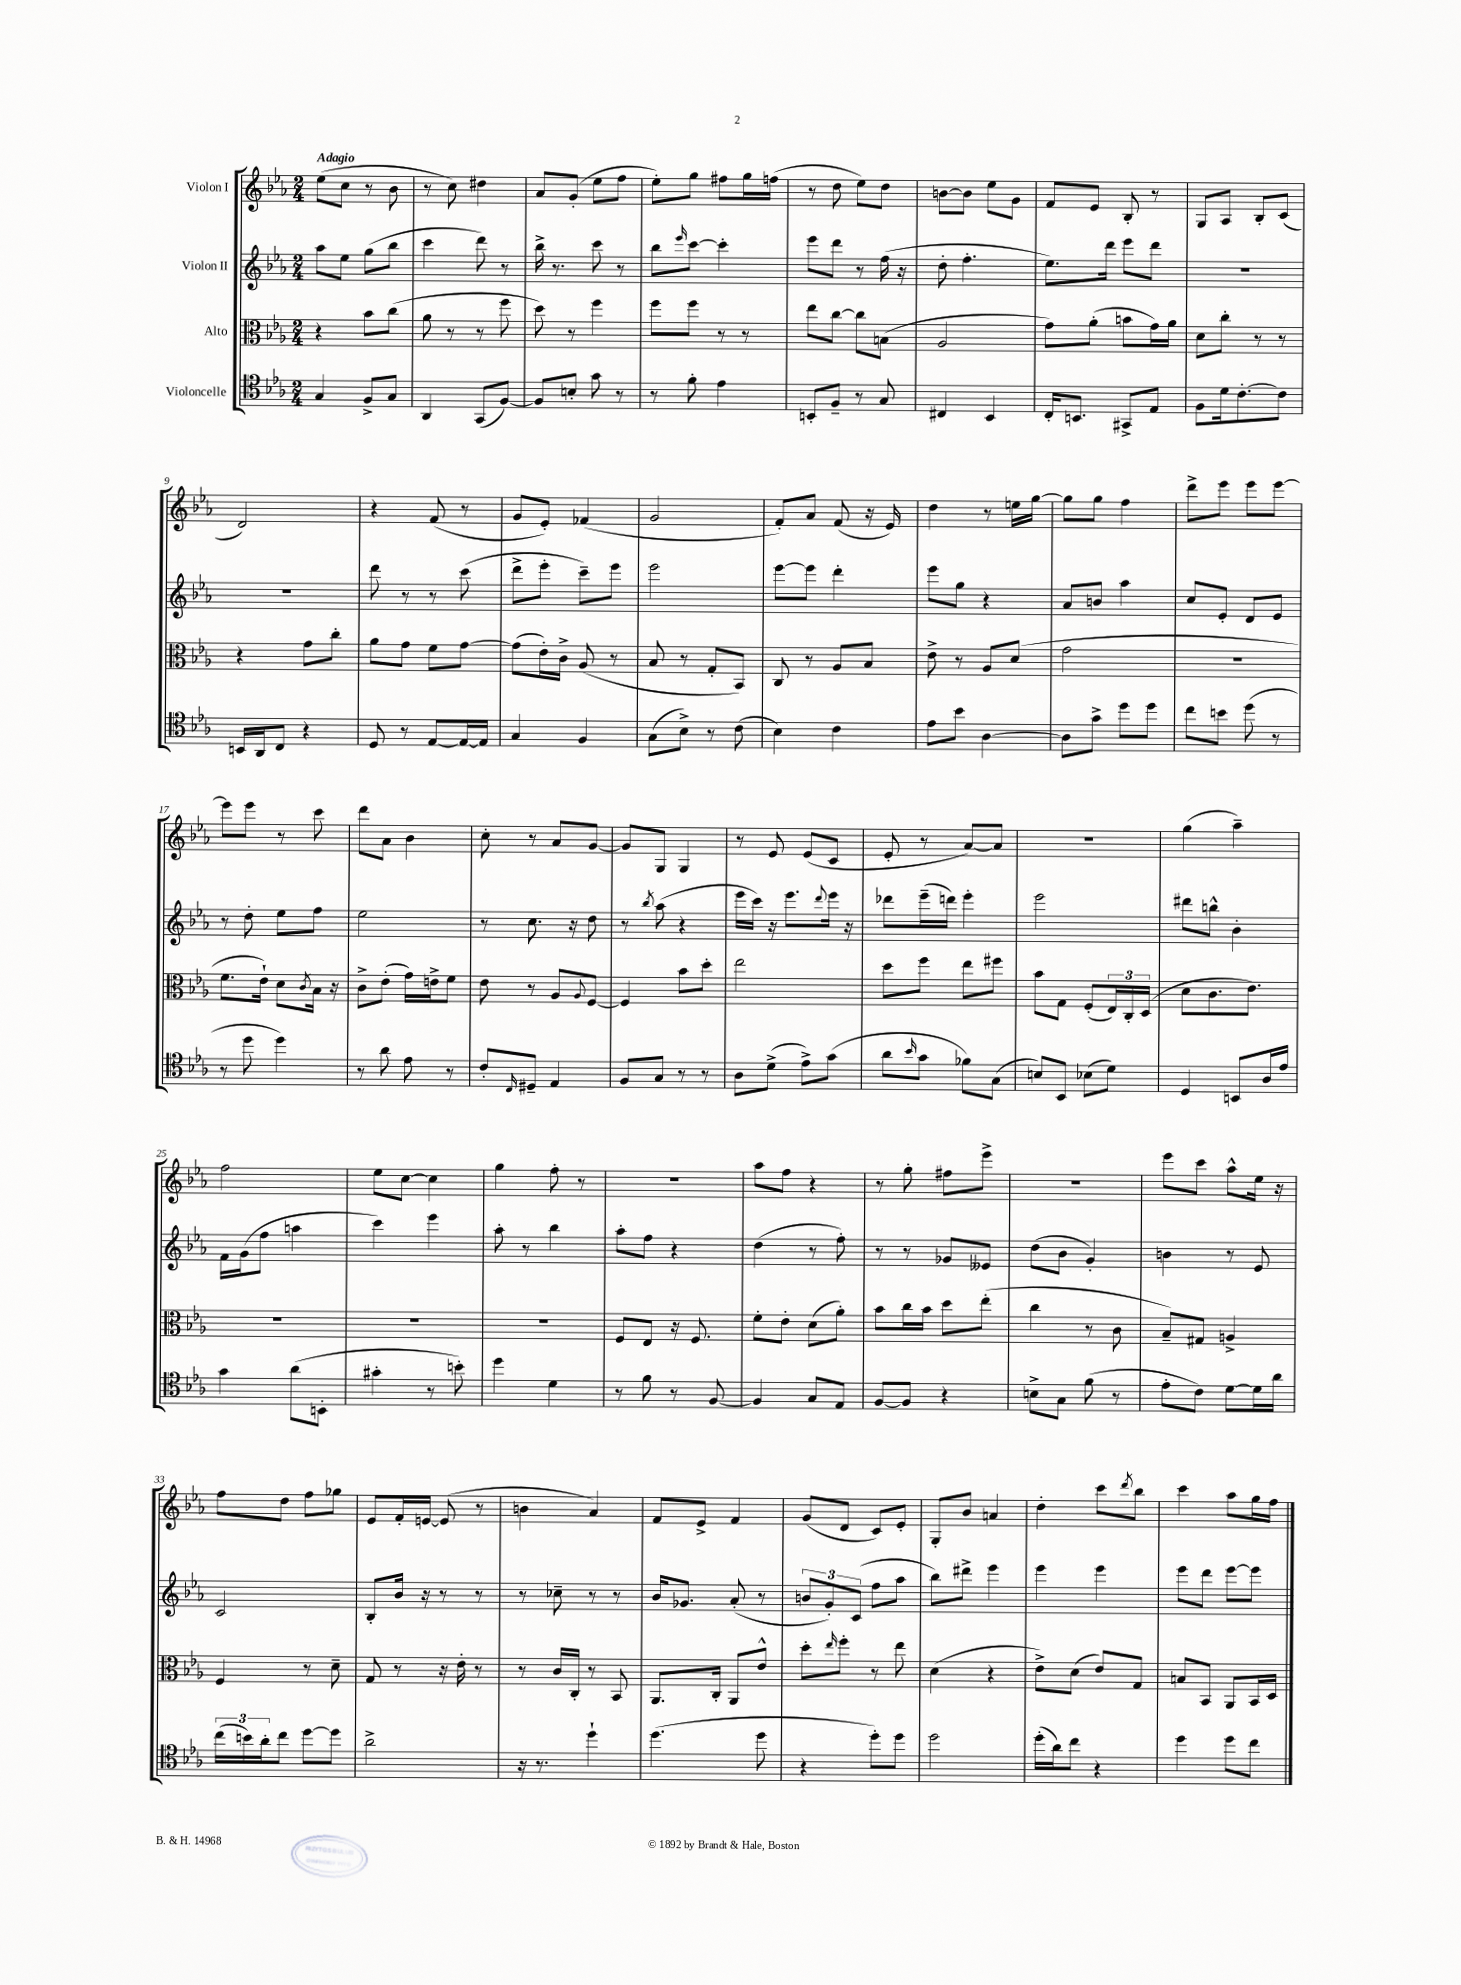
<<
\new StaffGroup <<
\new Staff = "s0" \with { instrumentName = "Violon I" } {
    \clef treble \key ees \major \numericTimeSignature \time 2/4 \tempo "Adagio"
    ees''8( c''8 r8 bes'8 |
    r8 c''8) dis''4 |
    aes'8 g'8-.( ees''8 f''8 |
    ees''8-.) g''8 fis''8 g''16 f''16( |
    r8 d''8 ees''8) d''8 |
    b'8~ b'8 ees''8 g'8 |
    f'8 ees'8 bes8-. r8 |
    g8 aes8 bes8-. c'8( |
    d'2) |
    r4 f'8( r8 |
    g'8 ees'8-.) fes'4( |
    g'2 |
    f'8-.) aes'8 f'8( r16 ees'16) |
    d''4 r8 e''16 g''16~ |
    g''8 g''8 f''4 |
    d'''8-> ees'''8 ees'''8 ees'''8~ |
    ees'''8 ees'''8 r8 c'''8 |
    d'''8 aes'8 bes'4 |
    c''8-. r8 aes'8 g'8~ |
    g'8 g8 g4 |
    r8 ees'8 ees'8( c'8 |
    ees'8-. r8 aes'8~) aes'8 |
    R2 |
    g''4( aes''4--) |
    f''2 |
    ees''8 c''8~ c''4 |
    g''4 f''8-. r8 |
    R2 |
    aes''8 f''8 r4 |
    r8 g''8-. fis''8 ees'''8-> |
    r2 |
    ees'''8 c'''8 aes''8-^ ees''16 r16 |
    f''8 d''8 f''8 ges''8 |
    ees'8 f'16-. e'16~ e'8( r8 |
    b'4 aes'4) |
    f'8 ees'8-> f'4 |
    g'8( d'8 c'8) ees'8-. |
    g8-. bes'8 a'4 |
    d''4-. c'''8 \acciaccatura { d'''8 } bes''8 |
    c'''4 aes''8 g''16 f''16 \bar "|." |
}
\new Staff = "s1" \with { instrumentName = "Violon II" } {
    \clef treble \key ees \major \numericTimeSignature \time 2/4
    aes''8 ees''8 g''8( bes''8 |
    c'''4 d'''8) r8 |
    bes''16-> r8. c'''8 r8 |
    bes''8 \grace { ees'''16 } c'''8~ c'''4-. |
    ees'''8 d'''8 r8 f''16( r16 |
    d''8-. f''4.-. |
    ees''8.) d'''16 ees'''8 d'''8 |
    R2 |
    R2 |
    d'''8 r8 r8 c'''8( |
    d'''8-> ees'''8-. c'''8--) ees'''8 |
    ees'''2 |
    ees'''8~ ees'''8 d'''4-. |
    ees'''8 g''8 r4 |
    aes'8 b'8 aes''4 |
    c''8 ees'8-. d'8 ees'8 |
    r8 d''8-. ees''8 f''8 |
    ees''2 |
    r8 c''8. r16 d''8 |
    r8 \acciaccatura { bes''8 } aes''8( r4 |
    ees'''16 c'''16) r16 ees'''8. \appoggiatura { d'''8 } ees'''16 r16 |
    des'''8 ees'''16--( d'''16) ees'''4-. |
    ees'''2 |
    dis'''8 b''8-^ bes'4-. |
    f'16 g'16( f''8 a''4 |
    c'''4) ees'''4 |
    aes''8-. r8 bes''4 |
    aes''8-. f''8 r4 |
    d''4( r8 f''8-.) |
    r8 r8 ges'8 eeses'8 |
    d''8( bes'8 g'4-.) |
    b'4 r8 ees'8 |
    c'2 |
    bes8-. bes'16 r16 r8 r8 |
    r8 ces''8-- r8 r8 |
    bes'16 ges'8. aes'8-.( r8 |
    \tuplet 3/2 { b'8 g'8-.) c'8( } f''8 aes''8 |
    bes''8) dis'''8-> ees'''4 |
    ees'''4 ees'''4 |
    ees'''8 d'''8 ees'''8~ ees'''8 \bar "|." |
}
\new Staff = "s2" \with { instrumentName = "Alto" } {
    \clef alto \key ees \major \numericTimeSignature \time 2/4
    r4 bes'8 c''8( |
    aes'8 r8 r8 f''8 |
    d''8) r8 f''4 |
    f''8 f''8 r8 r8 |
    ees''8 c''8~ c''8 b8( |
    aes2 |
    g'8) aes'8-.( b'8 g'16) aes'16 |
    d'8 c''8-. r8 r8 |
    r4 g'8 c''8-. |
    aes'8 g'8 f'8 g'8~ |
    g'8( ees'16-.) c'16-> aes8( r8 |
    bes8 r8 g8-. bes,8) |
    c8 r8 aes8 bes8 |
    ees'8-> r8 aes8 d'8( |
    g'2 |
    r2 |
    f'8. ees'16-!) d'8 \acciaccatura { c'8 } bes16 r16 |
    c'8-> ees'8-.( g'16) e'16-> f'8 |
    ees'8 r8 aes8 \appoggiatura { aes8 } f8~ |
    f4 bes'8 d''8-. |
    ees''2 |
    d''8 f''8 ees''8 fis''8 |
    bes'8 g8 f8-.( \tuplet 3/2 { ees16) c16-. d16( } |
    d'8 c'8. ees'8.) |
    R2 |
    R2 |
    R2 |
    f8 ees8 r16 f8. |
    f'8-. ees'8-. d'8( aes'8-.) |
    bes'8 c''16 bes'16 d''8 ees''8-.( |
    c''4 r8 c'8 |
    bes8--) gis8 a4-> |
    f4 r8 d'8-- |
    g8 r8 r16 ees'16-. r8 |
    r8 c'16 c16-. r8 bes,8 |
    aes,8. c16-. aes,8 ees'8-^ |
    d''8-. \grace { ees''16 } f''8-. r8 ees''8 |
    d'4( r4 |
    ees'8->) d'8( ees'8) g8 |
    b8 bes,8 aes,8 bes,16 d16 \bar "|." |
}
\new Staff = "s3" \with { instrumentName = "Violoncelle" } {
    \clef tenor \key ees \major \numericTimeSignature \time 2/4
    g4 f8-> g8 |
    aes,4 g,8( f8~) |
    f8 b8-. g'8 r8 |
    r8 f'8-. ees'4 |
    b,8-. f8-- r8 g8 |
    cis4 bes,4 |
    c16-. b,8. gis,8-> ees8 |
    f8 d'16 c'8.~-. c'8 |
    b,16 aes,16 c8 r4 |
    d8 r8 ees8~ ees16~ ees16 |
    g4 f4 |
    g8( bes8->) r8 c'8( |
    bes4) c'4 |
    ees'8 bes'8 aes4~ |
    aes8 g'8-> d''8 d''8 |
    c''8 b'8 d''8( r8 |
    r8 d''8 d''4) |
    r8 aes'8 ees'8 r8 |
    c'8-. \grace { c16 } dis8-- ees4 |
    f8 g8 r8 r8 |
    aes8 d'8->( ees'8->) g'8( |
    aes'8 \grace { bes'16 } g'8 fes'8) g8( |
    b8) bes,8 bes8( d'8) |
    d4 b,8 aes16 ees'16 |
    g'4 aes'8( b,8-. |
    gis'4-. r8 b'8-.) |
    d''4 d'4 |
    r8 f'8 r8 f8~ |
    f4 g8 ees8 |
    f8~ f8 r4 |
    b8-> g8 f'8( r8 |
    ees'8-. c'8) d'8~ d'16 aes'16 |
    \tuplet 3/2 { c''16( b'16) aes'16-. } c''8 d''8~ d''8 |
    aes'2-> |
    r16 r8. d''4-! |
    d''4.( d''8 |
    r4 d''8-.) d''8 |
    d''2 |
    d''16-.( aes'16) c''8 r4 |
    d''4 d''8 c''8 \bar "|." |
}
>>
>>
